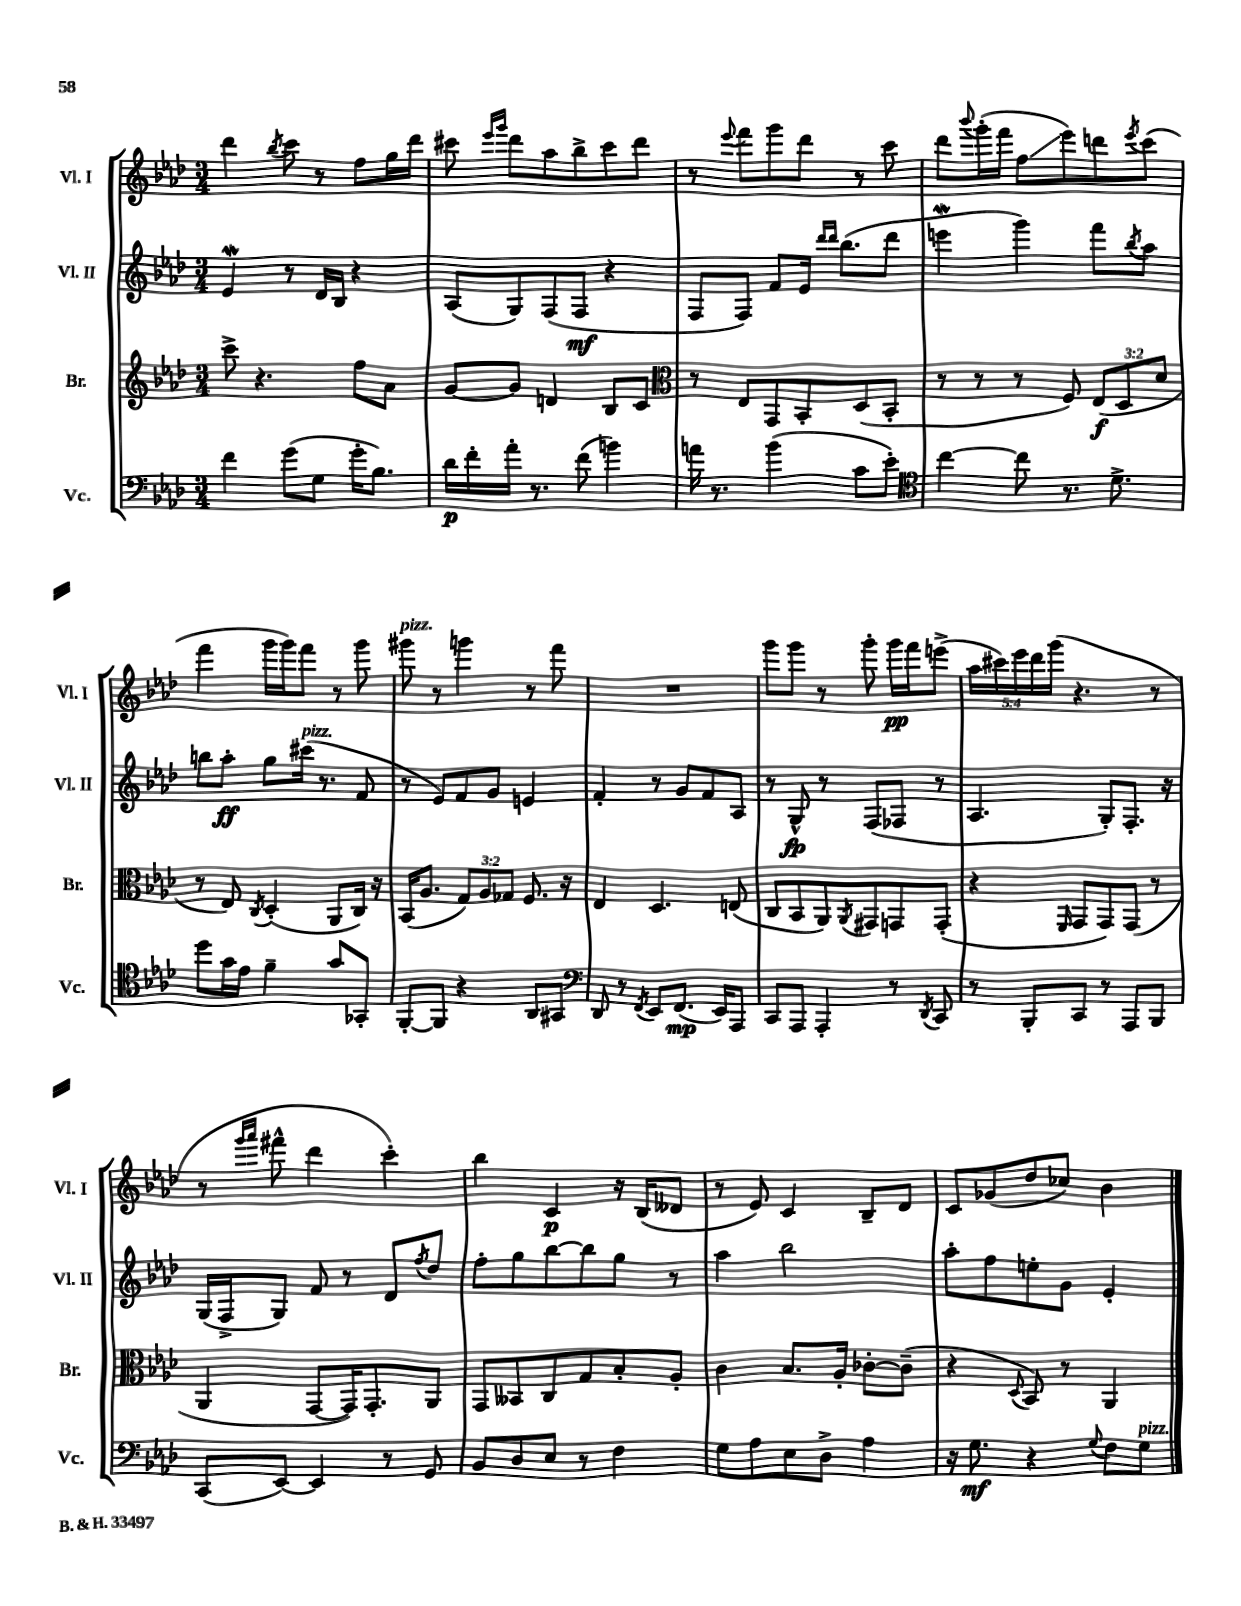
<<
\new StaffGroup <<
\new Staff = "s0" \with { instrumentName = "Vl. I" shortInstrumentName = "Vl. I" } {
    \clef treble \key aes \major \numericTimeSignature \time 3/4 \override Staff.TupletNumber.text = #tuplet-number::calc-fraction-text
    des'''4 \acciaccatura { bes''8 } c'''8 r8 f''8 g''16 des'''16 |
    cis'''8 \grace { ees'''16 g'''16 } des'''8 aes''8 bes''8-> cis'''8 des'''8 |
    r8 \appoggiatura { ees'''8 } f'''8 g'''8 des'''8 r8 c'''8 |
    des'''8 \appoggiatura { bes'''8 } g'''16-.( f'''16 f''8\glissando ees'''8) d'''8 \acciaccatura { ees'''8 } c'''8( |
    f'''4 g'''16 g'''16) f'''8 r8 g'''8 |
    gis'''8^\markup { \italic "pizz." } r8 g'''4 r8 f'''8 |
    R2. |
    g'''8 g'''8 r8 g'''8-. g'''16\pp f'''16 e'''8->( |
    \tuplet 5/4 { aes''16 cis'''16) ees'''16 des'''16 g'''16( } r4. r8 |
    r8 \grace { g'''16 aes'''16 } fis'''8-^ des'''4 c'''4-.) |
    bes''4 c'4\p r16 bes16( deses'8 |
    r8 ees'8) c'4 bes8-- des'8 |
    c'8 ges'8( des''8 ces''8) bes'4 \bar "|." |
}
\new Staff = "s1" \with { instrumentName = "Vl. II" shortInstrumentName = "Vl. II" } {
    \clef treble \key aes \major \numericTimeSignature \time 3/4
    ees'4\mordent r8 des'16 bes16 r4 |
    aes8( g8) f8( f8\mf r4 |
    f8 f8) f'8 ees'16 \grace { des'''16 des'''16 } bes''8.( des'''8 |
    e'''4\mordent g'''4) f'''8 \acciaccatura { bes''8 } aes''8 |
    b''8 aes''8-.\ff g''8 cis'''16^\markup { \italic "pizz." }( r8. f'8 |
    r8 ees'8) f'8 g'8 e'4 |
    f'4-. r8 g'8 f'8 aes8 |
    r8 g8-^\fp r8 f8( fes8 r8 |
    aes4. g8-.) f8.-. r16 |
    g16( f16-> g8) f'8 r8 des'8 \acciaccatura { f''8 } des''8 |
    f''8-. g''8 bes''8~ bes''8 g''8 r8 |
    aes''4 bes''2 |
    aes''8-. f''8 e''8-. g'8 ees'4-. \bar "|." |
}
\new Staff = "s2" \with { instrumentName = "Br." shortInstrumentName = "Br." } {
    \clef treble \key aes \major \numericTimeSignature \time 3/4 \override Staff.TupletNumber.text = #tuplet-number::calc-fraction-text
    c'''8-> r4. f''8 aes'8 |
    g'8~ g'8 d'4 bes8 c'8 |
    \clef alto r8 ees8 g,8 bes,8-. des8( bes,8-. |
    r8 r8 r8 f8) \tuplet 3/2 { ees8\f( des8 des'8 } |
    r8 ees8) \acciaccatura { c8 } des4-.( aes,8 c16) r16 |
    bes,16( aes8. \tuplet 3/2 { g8) aes8 ges8 } f8. r16 |
    ees4 des4. e8( |
    c8 bes,8 aes,8) \acciaccatura { aes,8 } gis,8 g,8 g,8-.( |
    r4 \grace { f,16 } g,8 g,8) g,8( r8 |
    aes,4 g,8~ g,16) g,8.-. aes,8 |
    g,8 beses,8 c8 g8 bes8-. aes8-. |
    c'4 bes8. aes16-. ces'8~-. ces'8--( |
    r4 \appoggiatura { des8 } bes,8) r8 aes,4 \bar "|." |
}
\new Staff = "s3" \with { instrumentName = "Vc." shortInstrumentName = "Vc." } {
    \clef bass \key aes \major \numericTimeSignature \time 3/4
    f'4 g'8( g8 g'16-. bes8.) |
    des'16\p f'16-. aes'16-. r8. f'8( b'4) |
    a'16 r8. bes'4( c'8 ees'8-.) |
    \clef tenor c''4~ c''8 r8. des'8.-> |
    des''8 g'16 ees'16 f'4-- g'8 ges,8-. |
    f,8~-. f,8 r4 aes,8 gis,8 |
    \clef bass des,8 r8 \acciaccatura { f,8 } ees,8 f,8.\mp( ees,16) aes,,8 |
    c,8 aes,,8 aes,,4-. r8 \acciaccatura { des,8 } c,8 |
    r8 bes,,8-. c,8 r8 aes,,8 bes,,8 |
    c,8( ees,8~) ees,4 r8 g,8 |
    bes,8 des8 ees8 r8 f4 |
    g8 aes8 ees8 des8-> aes4 |
    r16 g8.\mf r4 \appoggiatura { g8 } f8 g8^\markup { \italic "pizz." } \bar "|." |
}
>>
>>
\layout { \context { \Score \remove "Bar_number_engraver" } }
